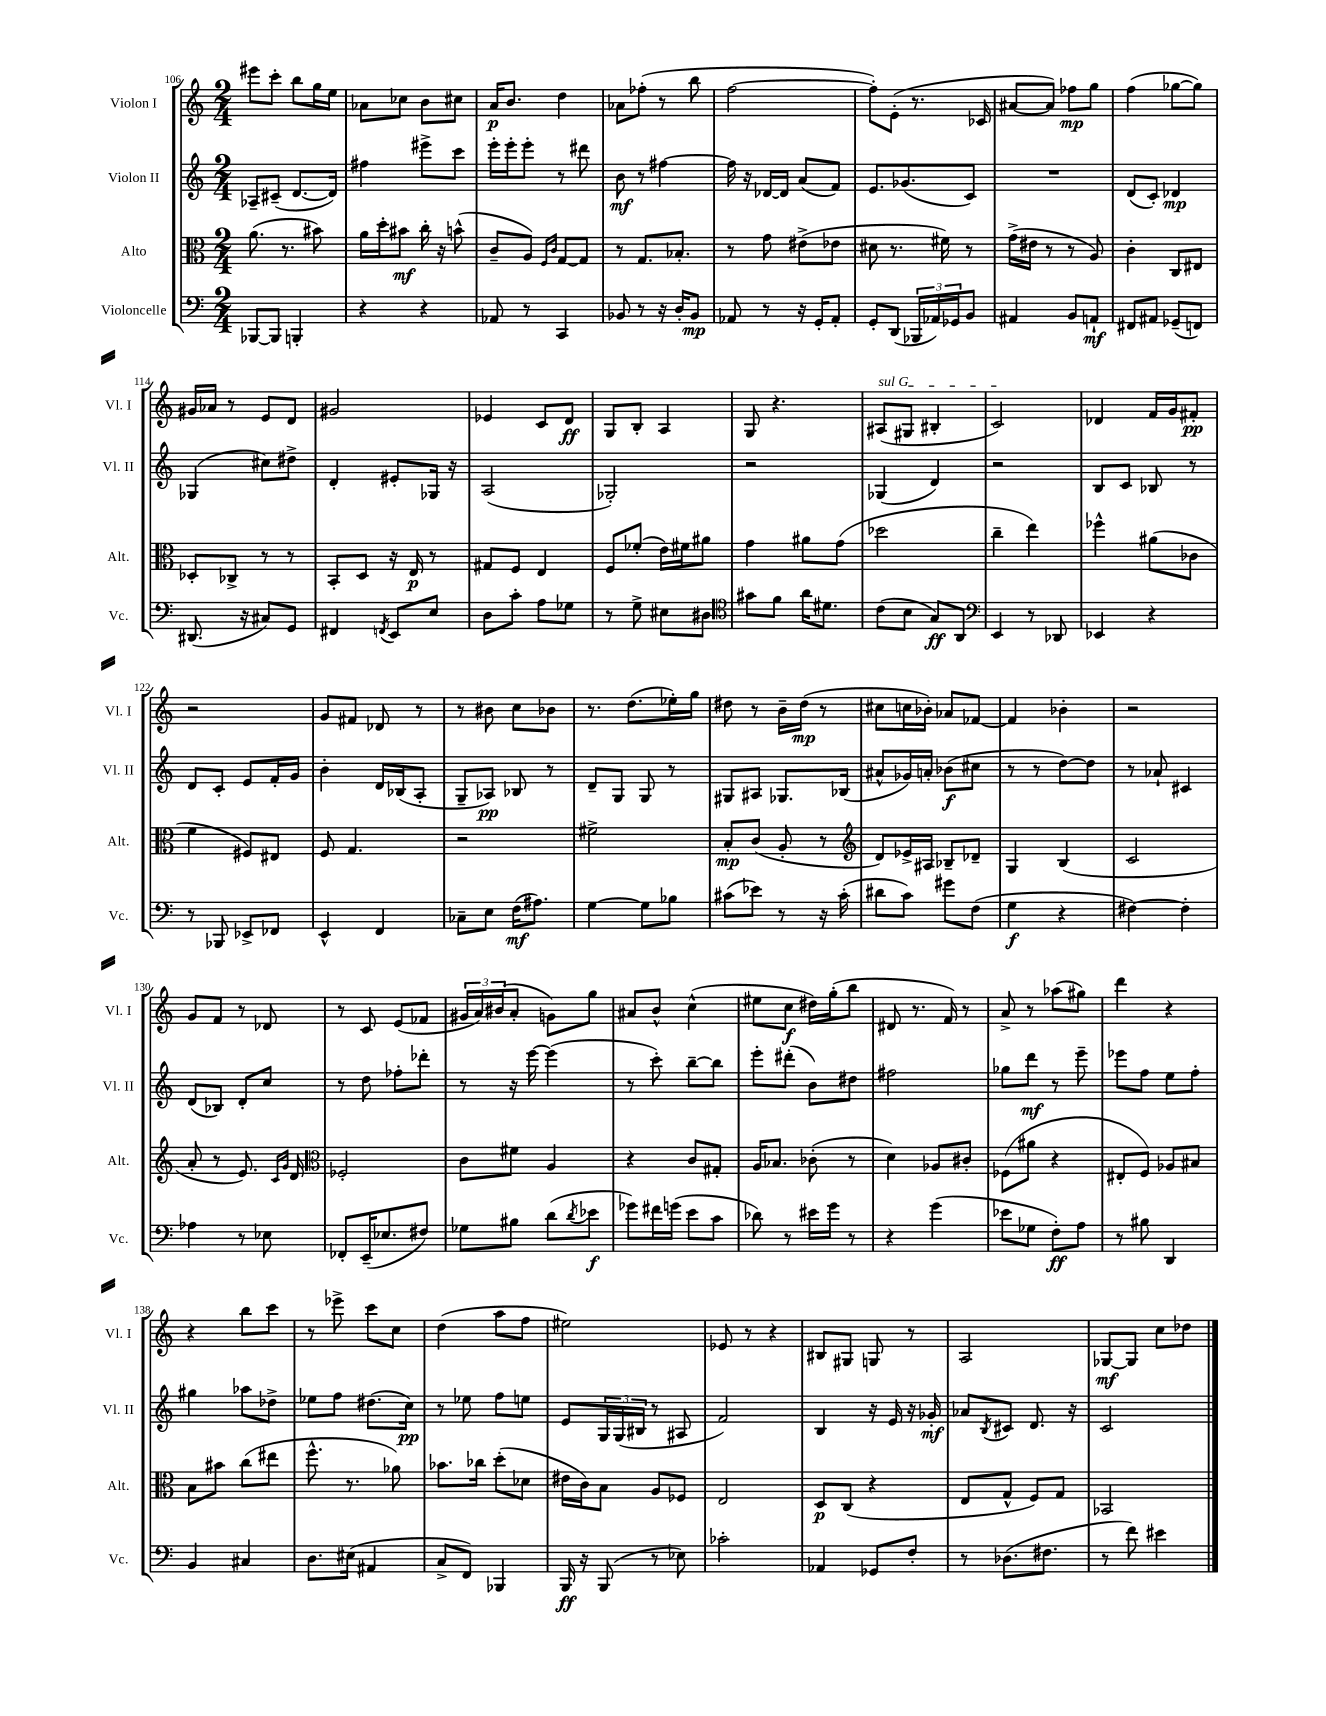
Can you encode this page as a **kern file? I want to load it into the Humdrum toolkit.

**kern	**kern	**kern	**kern
*staff4	*staff3	*staff2	*staff1
*clefF4	*clefC3	*clefG2	*clefG2
*k[]	*k[]	*k[]	*k[]
*M2/4	*M2/4	*M2/4	*M2/4
[8BBB-/L	(8.a\	8A-~/L	8eee#\L
8BBB-/]J	.	(8c#~/J	8ccc'\J
.	8.r	.	.
4BBB'/	.	[8.d/L	8bb\L
.	8b#\)	.	16gg\L
.	.	16d/]Jk)	16ee\JJ
=	=	=	=
4r	16a\LL	4ff#\	8a-\L
.	16dd'\J	.	.
.	8b#\J	.	8cc-\J
4r	16cc'\	8eee#^\L	8b\L
.	16r	.	.
.	(8b^^\	8ccc\J	8cc#\J
=	=	=	=
8AA-/	8c~/L	16eee'\LL	16a/LK
.	.	16eee'\J	8.b/J
8r	8A/J)	8eee'\J	.
.	16qqF/LL	.	.
.	16qqc/JJ	.	.
4CC/	[8G/L	8r	4dd\
.	8G/]J	8ddd#\	.
=	=	=	=
8BB-/	8r	8b\	8a-\L
8r	8.G/L	8r	(8ff-'\J
16r	.	[4ff#\	8r
16D'/LK	8.B-'/J	.	.
8BB-/J	.	.	8bb\
=	=	=	=
8AA-/	8r	16ff#\]	[2ff\
.	.	16r	.
8r	8g\	[16d-/LL	.
.	.	16d-/]JJ	.
16r	(8e#^\L	(8a/L	.
16GG'/LK	.	.	.
8AA-'/J	8e-\J	8f/J)	.
=	=	=	=
8GG'/L	8d#\	8.e/L	8ff'\]L)
(8DD/J	8.r	.	(8e'\J
.	.	(8.g-/	.
24BBB-/LL	.	.	8.r
24AA-/)	.	.	.
.	16f#\)	.	.
24GG-/J	.	.	.
8BB/J	8r	8c/J)	.
.	.	.	16c-/
=	=	=	=
4AA#/	(16g^\LL	2r	[8a#/L
.	16e#\JJ	.	.
.	8r	.	8a#/]J)
8BB/L	8r	.	8ff-\L
8AA`/J	8A/)	.	8gg\J
=	=	=	=
8FF#/L	4c'\	(8d/L	(4ff\
8AA#/J	.	8c'/J)	.
(8GG-~/L	8C/L	4d-/	[8gg-\L
8FF/J)	8E#/J	.	8gg-\]J)
=	=	=	=
(8.DD#/	8D-'/L	(4G-/	16g#/LL
.	.	.	16a-/JJ
.	8C-^/J	.	8r
16r	.	.	.
8C#/L)	8r	8cc#\L)	8e/L
8GG/J	8r	8dd#^\J	8d/J
=	=	=	=
4FF#/	8BB'/L	4d'/	2g#/
.	8D/J	.	.
8qFF/	.	.	.
8EE/L	16r	8e#'/L	.
.	16E/	.	.
8E/J	8r	16G-/Jk	.
.	.	16r	.
=	=	=	=
8D\L	8G#/L	(2A/	4e-/
8c'\J	8F/J	.	.
8A\L	4E/	.	8c/L
8G-\J	.	.	8d/J
=	=	=	=
8r	8F/L	2G-'/)	8G/L
8G^\	(8f-'/J	.	8B'/J
8E#\L	16e\LL)	.	4A/
.	16f#\J	.	.
8D#\J	8a#\J	.	.
=	=	=	=
*clefC4	*	*	*
8g#\L	4g\	2r	8G/
8f\J	.	.	4.r
16a\LK	8a#\L	.	.
8.d#\J	.	.	.
.	(8g\J	.	.
=	=	=	=
(8c\L	2dd-\	(4G-/	(8A#/L
8B\J	.	.	8G#/J
8G/L)	.	4d/)	4B#'/
8AA/J	.	.	.
=	=	=	=
*clefF4	*	*	*
4EE/	4cc~\	2r	2c/)
8r	4ee\)	.	.
8DD-/	.	.	.
=	=	=	=
4EE-/	4ff-^^\	8B/L	4d-/
.	.	8c/J	.
4r	(8a#\L	8B-/	16f/LL
.	.	.	16g/J
.	8c-\J	8r	8f#'/J
=	=	=	=
8r	4f\	8d/L	2r
8BBB-/	.	8c'/J	.
8EE-^/L	8F#/L)	8e/L	.
8FF-/J	8E#/J	16f'/L	.
.	.	16g/JJ	.
=	=	=	=
4EE^^/	8F/	4b'\	8g/L
.	4.G/	.	8f#/J
4FF/	.	16d/LL	8d-/
.	.	(16B-/J	.
.	.	8A'/J	8r
=	=	=	=
8C-~\L	2r	8G~/L	8r
8E\J	.	8A-/J)	8b#\
(16F\LK	.	8B-/	8cc\L
8.A#\J)	.	.	.
.	.	8r	8b-\J
=	=	=	=
[4G\	2f#^\	8d~/L	8.r
.	.	8G/J	.
.	.	.	(8.dd\L
8G\]L	.	8G/	.
8B-\J	.	8r	16ee-'\L)
.	.	.	16gg\JJ
=	=	=	=
(8c#\L	8B'/L	8G#/L	8dd#\
8e-\J)	(8c/J	8A#/J	8r
8r	8A'/	8.G-/L	16b~\LL
.	.	.	(16dd#\JJ
16r	8r	.	8r
(16c#'\	.	(16B-/Jk	.
=	=	=	=
*	*clefG2	*	*
8d#\L	8d/L)	8a#^^/L	8cc#\L
8c\J)	16e-^/L	16g-/L)	16cc\L
.	16A#/JJ	16a'/JJ	16b-'\JJ)
8g#\L	8B-~/L	(8b-\L	8a-/L
(8F\J	8d-~/J	8cc#\J	[8f-/J
=	=	=	=
4G\	4G/	8r	4f-/]
.	.	8r	.
4r	(4B/	[8dd\L)	4b-'\
.	.	8dd\]J	.
=	=	=	=
[4F#\)	2c/	8r	2r
.	.	8a-`/	.
4F#'\]	.	4c#/	.
=	=	=	=
4A-\	8a'/	(8d/L	8g/L
.	8r	8B-/J)	8f/J
8r	8.e/)	8d'/L	8r
8E-\	.	8cc/J	8d-/
.	16qqc/LL	.	.
.	16qqg/JJ	.	.
.	16d/	.	.
=	=	=	=
*	*clefC3	*	*
8FF-'/L	2F-'/	8r	8r
(16EE~/K	.	8dd\	8c/
8.E-/	.	.	.
.	.	8ff-'\L	(8e/L
8F#/J)	.	8ddd-'\J	8f-/J
=	=	=	=
8G-\L	8c\L	8r	24g#/LL
.	.	.	24a/)
.	.	.	(24b#/J
8B#\J	8f#\J	16r	8a'/J
.	.	[16eee\	.
(8d\L	4A/	(4eee\]	8g\L)
8qd/	.	.	.
8e-\J	.	.	8gg\J
=	=	=	=
8g-\L)	4r	8r	8a#/L
16f#\L	.	8ccc'\)	8b^^/J
(16g\JJ	.	.	.
8e\L	8c/L	[8bb~\L	(4cc^^\
8c\J	8G#'/J	8bb\]J	.
=	=	=	=
8d-\)	16A/LK	8eee'\L	8ee#\L
.	8.B-/J	.	.
8r	.	(8ddd#'\J	8cc\J
16e#\LL	(8c-'\	8b\L)	16dd#\LL)
16g\JJ	.	.	(16gg'\J
8r	8r	8dd#\J	8bb\J
=	=	=	=
4r	4d\)	2ff#\	8d#/
.	.	.	8.r
(4g\	8A-/L	.	.
.	.	.	16f/)
.	8c#'/J	.	8r
=	=	=	=
8e-\L	(8F-\L	8gg-\L	8a^/
8G-\J	8a#\J	8ddd\J	8r
8F'\L)	4r	8r	(8aa-\L
8A\J	.	8eee~\	8gg#\J)
=	=	=	=
8r	8E#'/L	8eee-\L	4ddd\
8B#\	8F/J)	8ff\J	.
4DD/	8A-/L	8ee\L	4r
.	8B#/J	8ff'\J	.
=	=	=	=
4BB/	8B\L	4gg#\	4r
.	8b#\J	.	.
4C#/	(8cc\L	8aa-\L	8bb\L
.	8ee#\J	8dd-^\J	8ccc\J
=	=	=	=
8.D\L	8.ff^^\	8ee-\L	8r
.	.	8ff\J	8eee-^\
(16E#\Jk	8.r	.	.
4AA#/	.	(8.dd#\L	8ccc\L
.	8a-\)	.	8cc\J
.	.	16cc\Jk)	.
=	=	=	=
8C^/L	8.b-\L	8r	(4dd\
8FF/J)	.	8ee-\	.
.	16cc-\Jk	.	.
4BBB-/	(8dd'\L	8ff\L	8aa\L
.	8d-\J	8ee\J	8ff\J
=	=	=	=
16BBB/	16e#\LL	8e/L	2ee#\)
16r	16c\J)	.	.
(8BBB/	8B\J	24G/L	.
.	.	(24G/	.
.	.	24B#/JJ	.
8r	8A/L	8r	.
8E-\)	8F-/J	8A#/	.
=	=	=	=
2c-'\	2E/	2f/)	8e-/
.	.	.	8r
.	.	.	4r
=	=	=	=
4AA-/	8D/L	4B/	8B#/L
.	(8C/J	.	8G#/J
8GG-/L	4r	16r	8G/
.	.	16e/	.
8F'/J	.	16r	8r
.	.	16g-'/	.
=	=	=	=
8r	8E/L	8a-/L	2A/
.	.	8qB/	.
(8.D-\L	8G^^/J	8c#/J	.
.	8F/L)	8.d/	.
8.F#\J	.	.	.
.	8G/J	.	.
.	.	16r	.
=	=	=	=
8r	2BB-/	2c/	[8G-/L
8f\)	.	.	8G-/]J
4e#\	.	.	8cc\L
.	.	.	8dd-\J
==	==	==	==
*-	*-	*-	*-
